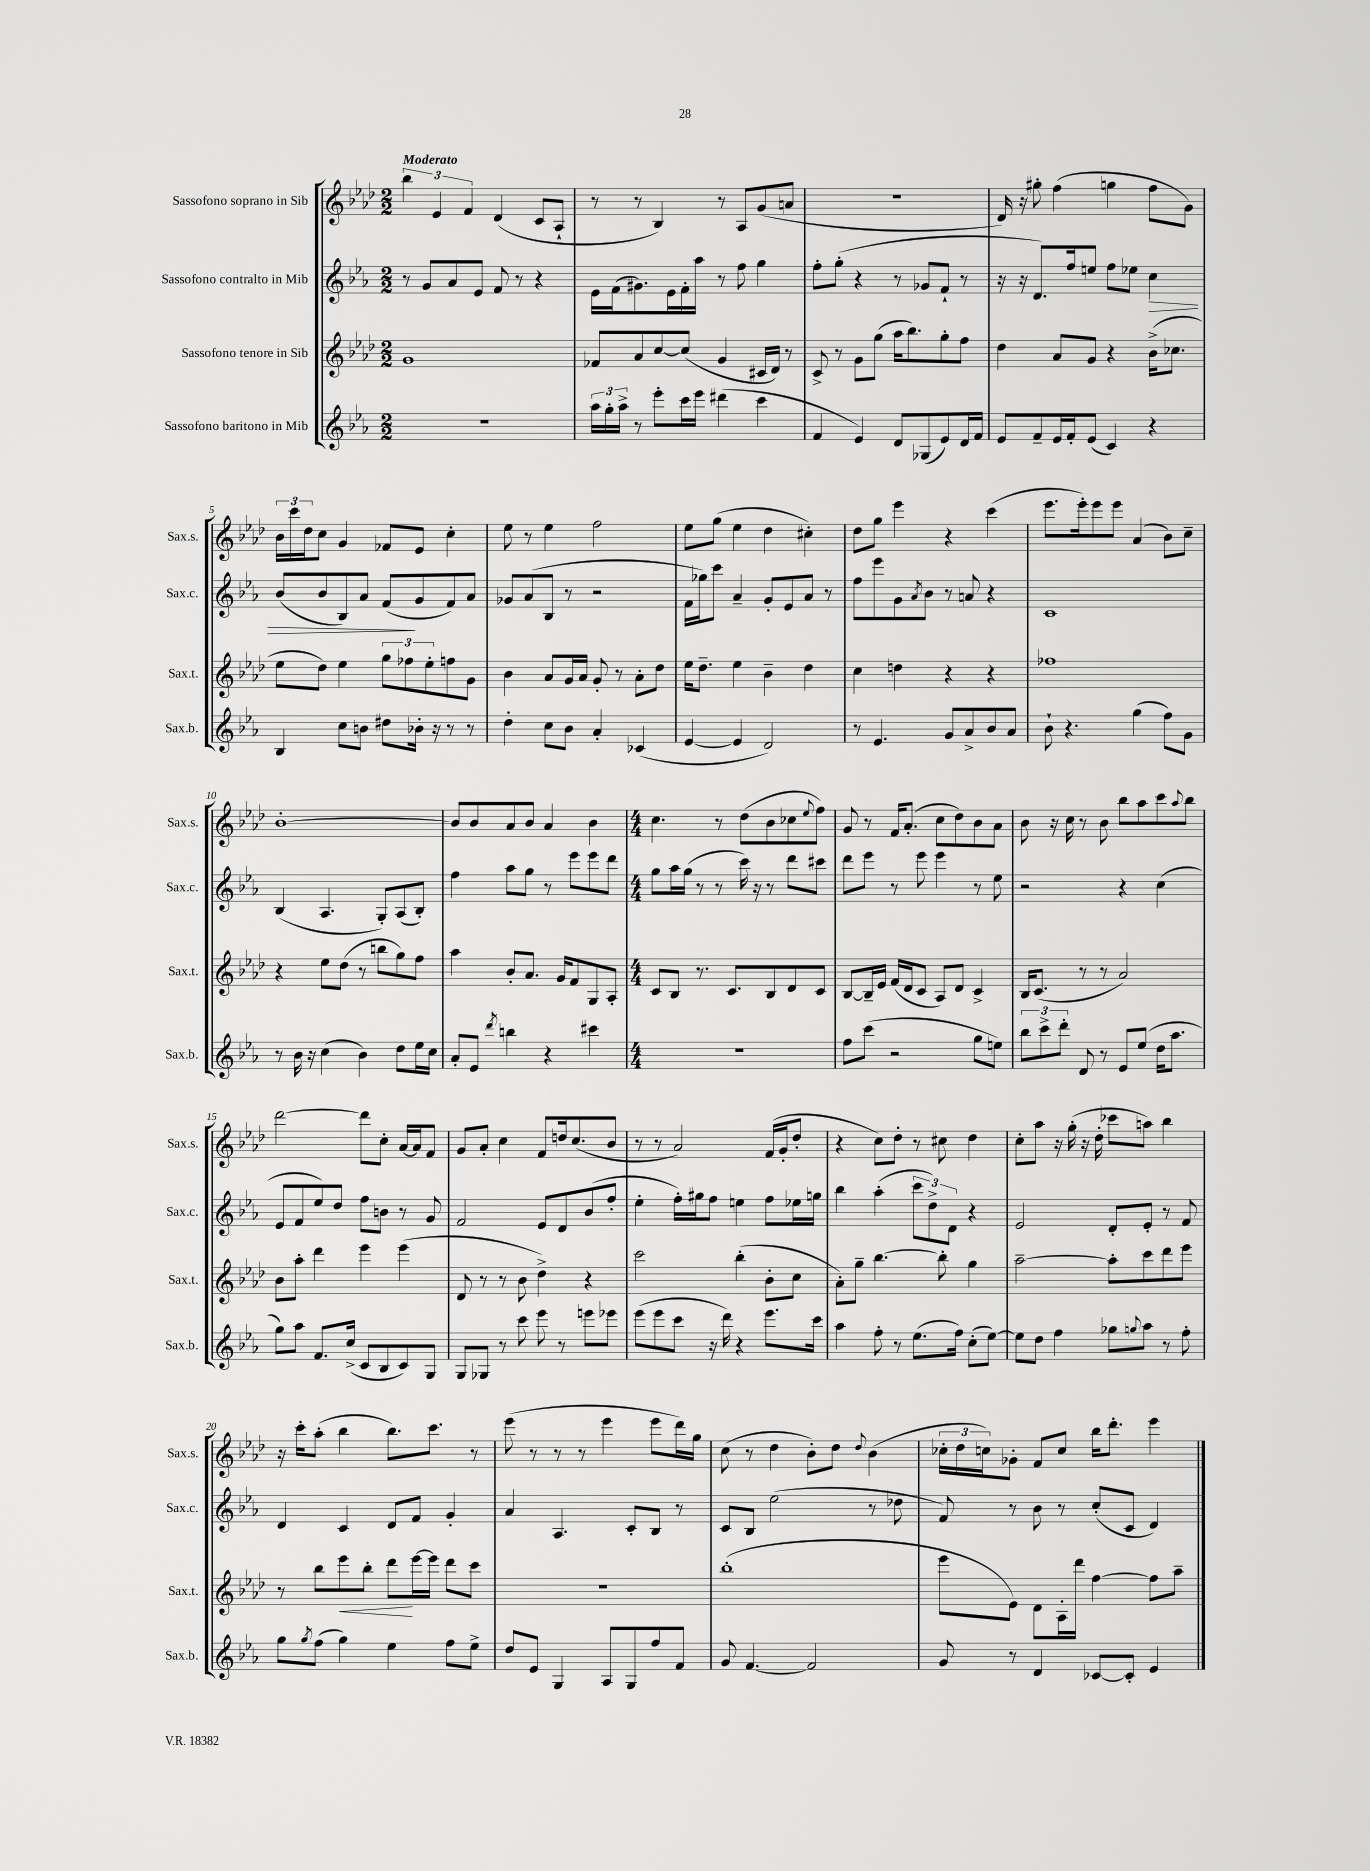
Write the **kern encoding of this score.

**kern	**kern	**kern	**kern
*staff4	*staff3	*staff2	*staff1
*clefG2	*clefG2	*clefG2	*clefG2
*k[b-e-a-]	*k[b-e-a-d-]	*k[b-e-a-]	*k[b-e-a-d-]
*M2/2	*M2/2	*M2/2	*M2/2
1r	1g	8r	6bb-
.	.	8g	.
.	.	.	6e-
.	.	8a-	.
.	.	.	6f
.	.	8e-	.
.	.	8f	(4d-
.	.	8r	.
.	.	4r	8c
.	.	.	8A-`
=	=	=	=
24aa-	8f-	16e-	8r
24gg'	.	.	.
.	.	(16f	.
24aa-^	.	.	.
8r	8a-	8.g#)	8r
8eee-'	[8cc	.	4B-)
.	.	16e-	.
16ccc	(8cc]	16f'	.
16eee-	.	16aa-	.
(4ddd#	4g	8r	8r
.	.	8ff	8A-
4ccc	16c#	4gg	(8g
.	16d-)	.	.
.	8r	.	8a
=	=	=	=
4f	8c^	8ff'	1r
.	8r	(8gg'	.
4e-)	8g	4r	.
.	(8gg	.	.
8d	16aa-	8r	.
.	8.bb-)	.	.
(8G-	.	8g-	.
8e-)	8gg'	8f`	.
16d	8ff	8r	.
16f	.	.	.
=	=	=	=
8e-	4dd-	16r	16d-)
.	.	16r	16r
8f~	.	8.d)	8gg#'
16e-	8a-	.	(4ff
16f'	.	16ff	.
(8e-	8g	8ee	.
4c)	4r	8ff	4gg
.	.	8ee-	.
4r	(16b-^	4cc	8ff
.	8.cc-	.	.
.	.	.	8g)
=	=	=	=
4B-	8ee-	(8b-	24b-
.	.	.	24ccc
.	.	.	24dd-
.	8dd-)	8b-	8cc
8cc	4ee-	8B-)	4g
8b	.	8a-	.
8dd#	12gg	(8f	8f-
.	12ff-	.	.
16b-'	.	8g	8e-
.	12ee-'	.	.
16r	.	.	.
8r	8ff	8f)	4cc'
8r	8g	8a-	.
=	=	=	=
4dd'	4b-	8g-	8ee-
.	.	(8a-	8r
8cc	8a-	8B-	4ee-
8b-	16g	8r	.
.	16a-	.	.
4a-'	8g'	2r	2ff
.	8r	.	.
(4c-	8a-'	.	.
.	8dd-	.	.
=	=	=	=
[4e-	16ee-	16f	8ee-
.	8.dd-~	16gg-)	.
.	.	8ccc	(8gg
4e-]	4ee-	4a-~	4ee-
2d)	4b-~	8g'	4dd-
.	.	8e-	.
.	4dd-	8a-	4cc#')
.	.	8r	.
=	=	=	=
8r	4cc	8ff	8dd-
4.e-	.	8eee-	8gg
.	4dd	8g	4eee-
.	.	8qa-	.
.	.	8b-	.
8g	4r	8r	4r
8a-^	.	8a	.
8b-	4r	4r	(4ccc
8a-	.	.	.
=	=	=	=
8b-`	1ff-	1c	8.eee-
4.r	.	.	.
.	.	.	16eee-')
.	.	.	8eee-
.	.	.	8eee-
(4gg	.	.	(4a-
8ff)	.	.	8b-)
8g	.	.	8cc~
=	=	=	=
8r	4r	(4B-	[1b-'
16b-	.	.	.
16r	.	.	.
(4cc	8ee-	4.A-	.
.	(8dd-	.	.
4b-)	8r	.	.
.	8bb	8G')	.
8dd	8gg)	(8A-	.
16ee-	8ff	8B-')	.
16cc	.	.	.
=	=	=	=
8a-'	4aa-	4ff	8b-]
8e-	.	.	8b-
8qddd	.	.	.
4bb	8b-'	8aa-	8a-
.	8.a-	8gg	8b-
4r	.	8r	4a-
.	16g	.	.
.	8f	8eee-	.
4ccc#	8G	8eee-	4b-
.	8A-'	8ddd	.
=	=	=	=
*M4/4	*M4/4	*M4/4	*M4/4
1r	8c	8gg	4.cc
.	8B-	16aa-	.
.	.	(16gg	.
.	8.r	8r	.
.	.	8r	8r
.	8.c	.	.
.	.	16ccc)	(8dd-
.	.	16r	.
.	8B-	8r	8b-
.	8d-	8ddd	8cc-
.	.	.	8qqee-
.	8c	8ccc#	8ff)
=	=	=	=
8ff	[8B-	8ddd	8g
(8ccc	16B-~]	8eee-	8r
.	16e-	.	.
2r	(16f	8r	16f
.	16d-	.	(8.a-'
.	8c	8eee-	.
.	8A-)	4eee-	8cc
.	8d-	.	8dd-)
8gg	4c^	8r	8b-
8ee)	.	8ee-	8a-
=	=	=	=
12bb-	16B-	2r	8b-
.	(8.c	.	.
12ccc^	.	.	.
.	.	.	16r
12ddd'	.	.	.
.	.	.	16cc
8d	8r	.	8r
8r	8r	.	8b-
8e-	2a-)	4r	8bb-
(8ee-	.	.	8aa-
16dd	.	(4cc	8ccc
8.aa-	.	.	.
.	.	.	8qqaa-
.	.	.	8bb-
=	=	=	=
8gg)	8b-	8e-	[2ddd-
8aa-	8aa-'	8f	.
8.f	4ddd-	8ee-)	.
.	.	8dd	.
(16cc^	.	.	.
8c	4eee-	8ff	8ddd-]
8B-	.	8b	8cc'
8c)	(4eee-	8r	[16a-
.	.	.	16a-]
8G	.	8g	8f
=	=	=	=
8G	8d-	2f	8g
8G-	8r	.	8a-'
8r	8r	.	4cc
8ccc	8b-	.	.
8eee-	4dd-^)	8e-	8f
8r	.	8d	16dd
.	.	.	(8.cc
8eee	4r	(8b-	.
8eee-	.	8ff'	8b-
=	=	=	=
(8eee-	2ccc	4ee-'	8r
8eee-	.	.	8r
8ccc	.	16ff')	2a-)
.	.	16gg#	.
16r	.	8ff	.
16ddd)	.	.	.
4r	(4bb-'	4ee	.
8.eee-	8b-'	8ff	(16f
.	.	.	16g'
.	8cc	16ee-	8dd-'
16ccc	.	16gg	.
=	=	=	=
4aa-	8a-')	4bb-	4r
.	8gg~	.	.
8ff'	[4.bb-	(4aa-'	8cc)
8r	.	.	8dd-'
(8.ee-	.	12ccc	8r
.	.	12dd^)	.
.	8bb-']	.	8cc#
.	.	12d	.
16ff)	.	.	.
(8cc'	4gg	4r	4dd-
[8ee-)	.	.	.
=	=	=	=
8ee-]	[2aa-~	2e-	8cc'
8dd	.	.	8aa-
4ff	.	.	16r
.	.	.	(16gg'
.	.	.	16r
.	.	.	16dd-'
8gg-	8aa-']	8d'	8ccc-
8qqgg	.	.	.
8aa-	8ccc	8e-'	8aa)
8r	8ddd-	8r	4bb-
8ff'	8eee-	8f	.
=	=	=	=
8gg	8r	4d	16r
.	.	.	16ccc'
8qgg	.	.	.
(8ff	8bb-	.	(8aa-'
4gg)	8eee-	4c	4bb-
.	8bb-'	.	.
4ee-	8ddd-	8d	8.bb-)
.	[16eee-	8f	.
.	16eee-]	.	8.ccc
8ff	8ddd-	4g'	.
8ee-^	8ccc	.	8r
=	=	=	=
8dd	1r	4a-	(8eee-
8e-	.	.	8r
4G	.	4.A-	8r
.	.	.	8r
8A-	.	.	4eee-
8G	.	8c'	.
8ff	.	8B-	8eee-
8f	.	8r	16ddd-)
.	.	.	16gg
=	=	=	=
8g	(1bb-'	8c	(8cc
[4.f	.	8B-	8r
.	.	(2ee-	4dd-
2f]	.	.	8b-')
.	.	.	8dd-
.	.	.	8qqdd-
.	.	8r	(4b-
.	.	8dd-	.
=	=	=	=
8g	8eee-	8f)	24cc-'
.	.	.	24dd-
.	.	.	24cc)
8r	8e-)	8r	8g-'
4d	8d-	8b-	8f
.	16A-'	8r	8cc
.	16ddd-	.	.
[8c-	[4ff	(8cc'	16bb-
.	.	.	8.ddd-'
8c-']	.	8c	.
4e-	8ff]	4d)	4eee-
.	8aa-~	.	.
==	==	==	==
*-	*-	*-	*-
